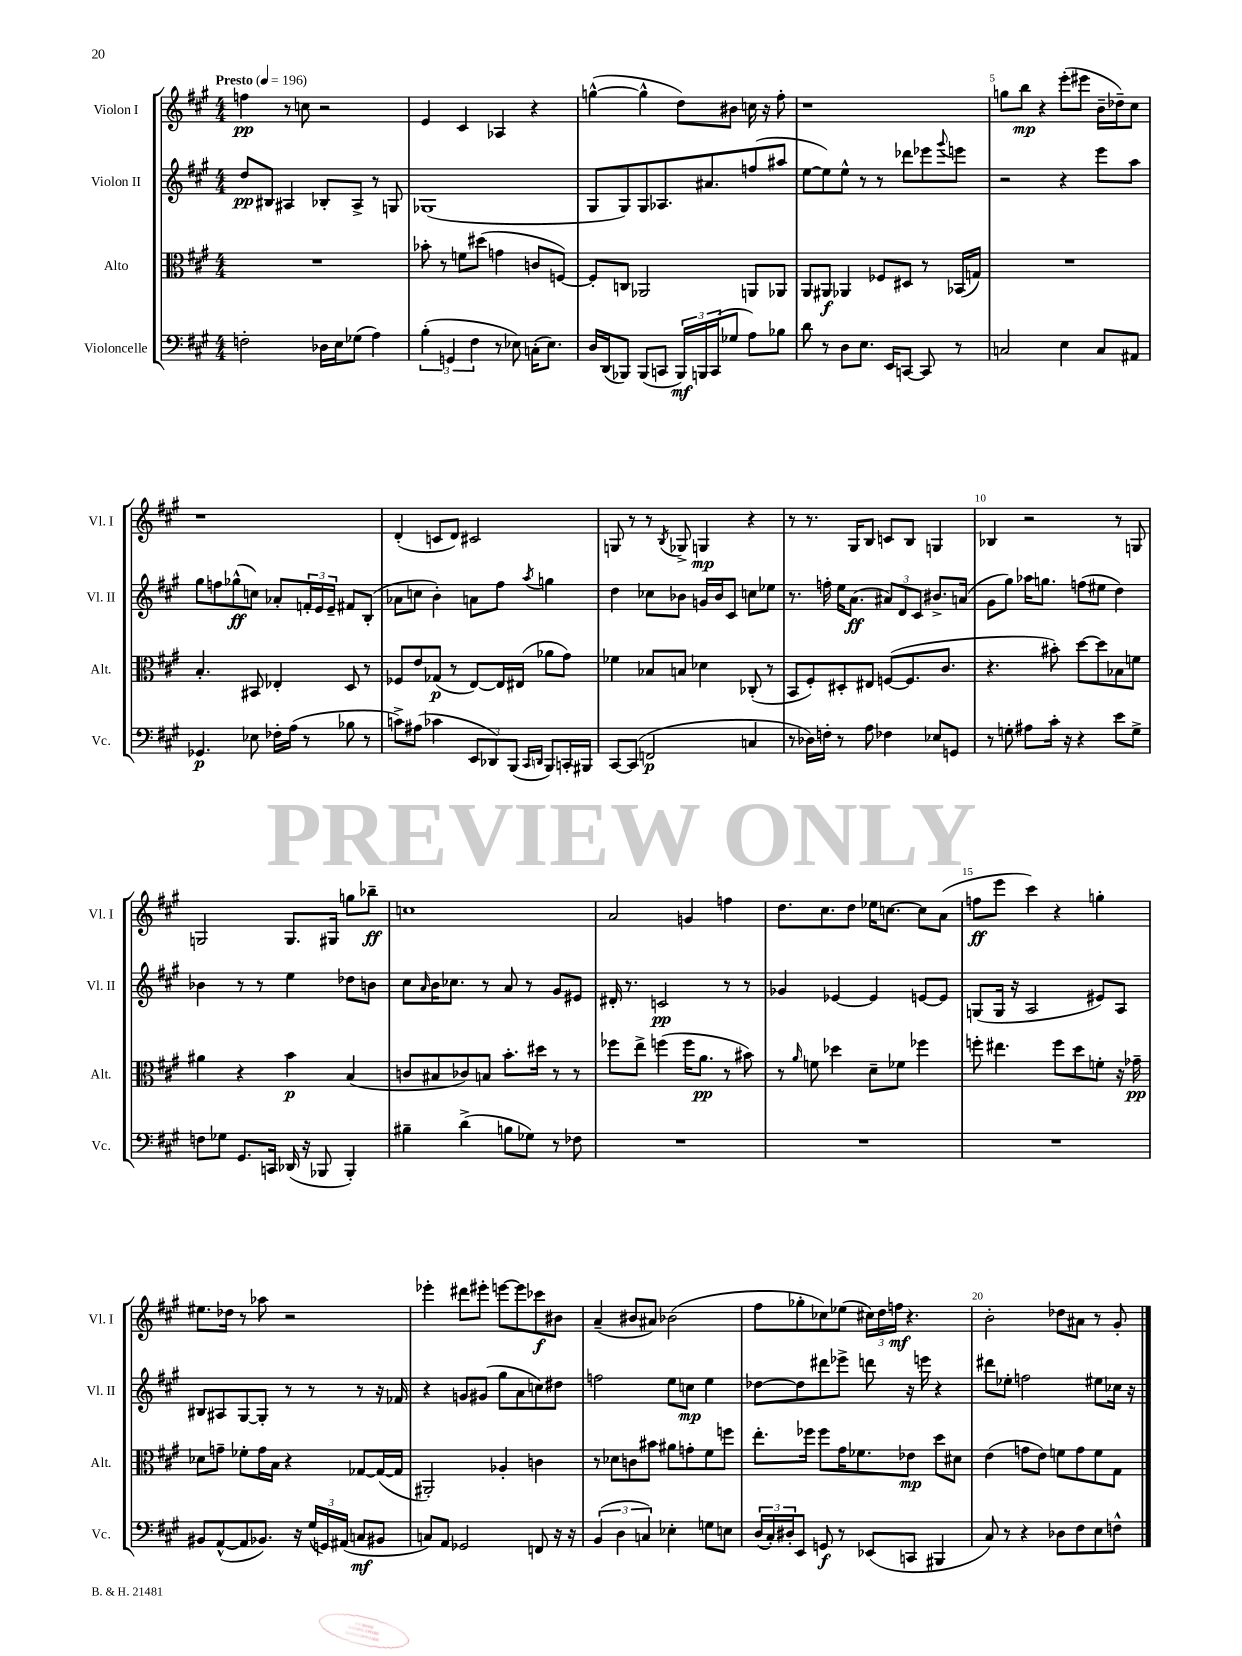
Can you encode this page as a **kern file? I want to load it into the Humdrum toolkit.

**kern	**dynam	**kern	**dynam	**kern	**dynam	**kern	**dynam
*part4	*part4	*part3	*part3	*part2	*part2	*part1	*part1
*staff4	*staff4	*staff3	*staff3	*staff2	*staff2	*staff1	*staff1
*I"Violoncelle	*	*I"Alto	*	*I"Violon II	*	*I"Violon I	*
*I'Vc.	*	*I'Alt.	*	*I'Vl. II	*	*I'Vl. I	*
*clefF4	*	*clefC3	*	*clefG2	*	*clefG2	*
*k[f#c#g#]	*	*k[f#c#g#]	*	*k[f#c#g#]	*	*k[f#c#g#]	*
*M4/4	*	*M4/4	*	*M4/4	*	*M4/4	*
*MM196	*	*MM196	*	*MM196	*	*MM196	*
=1	=1	=1	=1	=1	=1	=1	=1
!	!	!	!	!	!	!LO:TX:a:B:t=Presto	!
2Fn'\	.	1r	.	8dd/L	pp	4ffn\	pp
.	.	.	.	8B#X/J	.	.	.
.	.	.	.	4A#X/	.	8r	.
.	.	.	.	.	.	8ccn\	.
16D-X\LL	.	.	.	8B-X'/L	.	2r	.
16E\J	.	.	.	.	.	.	.
(8G-X\J	.	.	.	8A#^/J	.	.	.
4A\)	.	.	.	8r	.	.	.
.	.	.	.	8Gn/	.	.	.
=2	=2	=2	=2	=2	=2	=2	=2
(6B'\	.	8b-X'\	.	(1G-X	.	4e/	.
.	.	8r	.	.	.	.	.
6GGn/	.	.	.	.	.	.	.
.	.	8fn\L	.	.	.	4c#/	.
6F#\	.	.	.	.	.	.	.
.	.	(8dd#X\J	.	.	.	.	.
8r	.	4gn\	.	.	.	4A-X/	.
8E-X\)	.	.	.	.	.	.	.
(16Cn'\KL	.	8cn/L	.	.	.	4r	.
8.E-\J)	.	.	.	.	.	.	.
.	.	[8Fn/J)	.	.	.	.	.
=3	=3	=3	=3	=3	=3	=3	=3
16D/LL	.	8F'/L]	.	8G#/L	.	([4ggn^^\	.
(16DD/J	.	.	.	.	.	.	.
8BBB-X/J)	.	8Cn/J	.	8G#/)	.	.	.
(8BBB-/L	.	2AA-X/	.	8G#/	.	4gg^^\]	.
8CCn/J	.	.	.	8.A-X/	.	.	.
24BBB-/LL)	mf	.	.	.	.	8dd\L)	.
24BBBn/	.	.	.	.	.	.	.
.	.	.	.	8.a#X/	.	.	.
(24CC/J	.	.	.	.	.	.	.
8G-X/J	.	.	.	.	.	8b#X\J	.
8A\L)	.	8AAn/L	.	(8ffn/	.	16ccn\	.
.	.	.	.	.	.	16r	.
8B-X\J	.	8AA-X/J	.	8aa#X/J	.	8ff#'\	.
=4	=4	=4	=4	=4	=4	=4	=4
8d\	.	8AA/L	.	[8ee\L	.	1r	.
8r	.	8AA#X/J	f	8ee\])	.	.	.
8D\L	.	4AA-X/	.	8ee^^\J	.	.	.
8.E\J	.	.	.	8r	.	.	.
.	.	8F-X/L	.	8r	.	.	.
16EE/KL	.	.	.	.	.	.	.
[8CCn/J	.	8D#X/J	.	8ddd-X\L	.	.	.
8CC/]	.	8r	.	8eee-X\	.	.	.
.	.	.	.	8qqggg#/	.	.	.
8r	.	(16BB-X/LL	.	8eeen\J	.	.	.
.	.	16Gn/JJ)	.	.	.	.	.
=5	=5	=5	=5	=5	=5	=5	=5
2Cn/	.	1r	.	2r	.	8ggn\L	.
.	.	.	.	.	.	8bb\J	mp
.	.	.	.	.	.	4r	.
4E\	.	.	.	4r	.	(8eee'\L	.
.	.	.	.	.	.	8eee#X\J	.
8C/L	.	.	.	8eee\L	.	16b~\LL	.
.	.	.	.	.	.	16dd-X~\J)	.
8AA#X/J	.	.	.	8aa\J	.	8cc#\J	.
!!LO:LB:g=z
=6	=6	=6	=6	=6	=6	=6	=6
4.GG-X/	p	4.B'/	.	8gg#\L	.	1r	.
.	.	.	.	8ffn\	.	.	.
.	.	.	.	(8gg-X^^\	ff	.	.
8E-X\	.	8BB#X/	.	8ccn\J)	.	.	.
16F-X'\LL	.	4E-X'/	.	8a-X'/L	.	.	.
(16A\JJ	.	.	.	.	.	.	.
8r	.	.	.	24fn'/L	.	.	.
.	.	.	.	24e/	.	.	.
.	.	.	.	24e~/JJ	.	.	.
8B-X\	.	8D/	.	8f#X/L	.	.	.
8r	.	8r	.	(8B'/J	.	.	.
=7	=7	=7	=7	=7	=7	=7	=7
8cn^\L)	.	8F-X/L	.	8a-X\L	.	(4d'/	.
(8A#X\J	.	8e/	.	8ccn\J	.	.	.
4c-X\	.	(8G-X/J	p	4b'\)	.	8cn/L	.
.	.	8r	.	.	.	8d/J)	.
12EE/L	.	[8E/L)	.	8an\L	.	2c#X/	.
12DD-X/)	.	.	.	.	.	.	.
.	.	16E/L]	.	8ff#\J	.	.	.
(12BBB/J	.	.	.	.	.	.	.
.	.	(16E#X/JJ	.	.	.	.	.
16qqCC#/LL	.	.	.	.	.	.	.
16qqDDn/JJ	.	.	.	8qaa/	.	.	.
8BBB/L)	.	8a-X\L	.	4ggn\	.	.	.
16CCn'/L	.	8g#\J)	.	.	.	.	.
16BBB#X/JJ	.	.	.	.	.	.	.
=8	=8	=8	=8	=8	=8	=8	=8
[8CC#/L	.	4f-X\	.	4dd\	.	8Gn/	.
(8CC#/J]	.	.	.	.	.	8r	.
2FFn/	p	8B-X/L	.	8cc-X\L	.	8r	.
.	.	.	.	.	.	8qB/	.
.	.	8Bn/J	.	8b-X\J	.	8G-X^/	.
.	.	4d-X\	.	16gn/LL	.	4Gn/	mp
.	.	.	.	16b-/J	.	.	.
.	.	.	.	8c#/J	.	.	.
4Cn/	.	(8C-X'/	.	8ccn\L	.	4r	.
.	.	8r	.	8ee-X\J	.	.	.
=9	=9	=9	=9	=9	=9	=9	=9
8r	.	8BB/L	.	8.r	.	8r	.
16D-X\LL)	.	8F#'/)	.	.	.	8.r	.
16Fn'\JJ	.	.	.	16ffn'\	.	.	.
8r	.	8D#X'/	.	16ee\KL	.	.	.
.	.	.	.	(8.a\J	ff	16G#/KL	.
8A\	.	8E#X/J	.	.	.	8B/J	.
4F-X\	.	([8Fn/L	.	12a#X/L)	.	8cn/L	.
.	.	.	.	12d/	.	.	.
.	.	8.F/]	.	.	.	8B/J	.
.	.	.	.	12c#/J	.	.	.
8E-X/L	.	.	.	8.b#X^/L	.	4Gn/	.
.	.	8.c#/J	.	.	.	.	.
8GGn/J	.	.	.	.	.	.	.
.	.	.	.	(16an/Jk	.	.	.
=10	=10	=10	=10	=10	=10	=10	=10
8r	.	4.r	.	8g#\L	.	4B-X/	.
8Gn'\	.	.	.	8gg#\J)	.	.	.
8A#X\L	.	.	.	16aa-X\KL	.	2r	.
.	.	.	.	8.ggn\J	.	.	.
16c#'\Jk	.	8b#X'\)	.	.	.	.	.
16r	.	.	.	.	.	.	.
4r	.	[8dd\L	.	(8ffn\L	.	.	.
.	.	8dd\]	.	8ee#X\J	.	.	.
8e\L	.	8B-X\	.	4dd\)	.	8r	.
8G^\J	.	8fn\J	.	.	.	8Gn/	.
!!LO:LB:g=z
=11	=11	=11	=11	=11	=11	=11	=11
8Fn\L	.	4a#X\	.	4b-X\	.	2Gn/	.
8G-X\J	.	.	.	.	.	.	.
8.GG#/L	.	4r	.	8r	.	.	.
.	.	.	.	8r	.	.	.
16CCn/Jk	.	.	.	.	.	.	.
(16DD-X/	.	4b\	p	4ee\	.	8.G/L	.
16r	.	.	.	.	.	.	.
8BBB-X/	.	.	.	.	.	.	.
.	.	.	.	.	.	16G#X/Jk	.
4BBB-'/)	.	(4B/	.	8dd-X\L	.	8ggn\L	.
.	.	.	.	8bn\J	.	8bb-X~\J	ff
=12	=12	=12	=12	=12	=12	=12	=12
4B#X~\	.	8cn/L	.	8cc#\L	.	1ccn	.
.	.	.	.	16qqa/	.	.	.
.	.	8B#X/	.	16b\K	.	.	.
.	.	.	.	8.cc-X\J	.	.	.
(4d^\	.	8c-X/)	.	.	.	.	.
.	.	8Bn/J	.	8r	.	.	.
8Bn\L	.	8.b'\L	.	8a/	.	.	.
8G-X\J)	.	.	.	8r	.	.	.
.	.	16dd#X\Jk	.	.	.	.	.
8r	.	8r	.	8g#/L	.	.	.
8F-X\	.	8r	.	8e#X/J	.	.	.
=13	=13	=13	=13	=13	=13	=13	=13
1r	.	8ff-X\L	.	16d#X'/	.	2a/	.
.	.	.	.	8.r	.	.	.
.	.	8ee^\J	.	.	.	.	.
.	.	(4ffn\	.	2cn/	pp	.	.
.	.	16ff\KL	.	.	.	4gn/	.
.	.	8.a\J	pp	.	.	.	.
.	.	8r	.	8r	.	4ffn\	.
.	.	8b#X\)	.	8r	.	.	.
=14	=14	=14	=14	=14	=14	=14	=14
1r	.	8r	.	4g-X/	.	8.dd\L	.
.	.	16qqa/	.	.	.	.	.
.	.	8fn\	.	.	.	.	.
.	.	.	.	.	.	8.cc#\	.
.	.	4dd-X\	.	[4e-X/	.	.	.
.	.	.	.	.	.	8dd\J	.
.	.	8d~\L	.	4e-/]	.	16ee-X\KL	.
.	.	.	.	.	.	[8.ccn\J	.
.	.	8f-X\J	.	.	.	.	.
.	.	4ff-X\	.	[8en/L	.	8cc\L]	.
.	.	.	.	8e/J]	.	(8a\J	.
=15	=15	=15	=15	=15	=15	=15	=15
1r	.	8ffn'\	.	(8Gn/L	.	8ffn\L	ff
.	.	4.ee#X\	.	16G/Jk	.	8eee\J	.
.	.	.	.	16r	.	.	.
.	.	.	.	2A/	.	4ccc#\)	.
.	.	8ff\L	.	.	.	4r	.
.	.	8dd\	.	.	.	.	.
.	.	8fn'\J	.	8e#X/L)	.	4ggn'\	.
.	.	16r	.	8A/J	.	.	.
.	.	16g-X~\	pp	.	.	.	.
!!LO:LB:g=z
=16	=16	=16	=16	=16	=16	=16	=16
8BB#X/L	.	8d-X\L	.	8B#X/L	.	8.ee#X\L	.
([8AA^^/	.	8gn~\J	.	8A#X/	.	.	.
.	.	.	.	.	.	16dd-X\Jk	.
8AA/]	.	8f-X'\L	.	[8G#/	.	8r	.
8.BB-X/J)	.	16g\L	.	8G#'/J]	.	8aa-X\	.
.	.	16B\JJ	.	.	.	.	.
.	.	4r	.	8r	.	2r	.
16r	.	.	.	.	.	.	.
(24G#/LL	.	.	.	8r	.	.	.
24GGn/)	.	.	.	.	.	.	.
(24AA#X/JJ	.	.	.	.	.	.	.
8Cn/L	mf	[8G-X/L	.	8r	.	.	.
8BB#X/J	.	(16G-/L_	.	16r	.	.	.
.	.	16G-/JJ]	.	16f-X/	.	.	.
=17	=17	=17	=17	=17	=17	=17	=17
8Cn/L)	.	2AA#X'/)	.	4r	.	4eee-X'\	.
8AA/J	.	.	.	.	.	.	.
2GG-X/	.	.	.	8gn/L	.	8ddd#X\L	.
.	.	.	.	(8g#X/J	.	8eee#X'\J	.
.	.	4A-X'/	.	8gg#\L	.	[8eeen\L	.
.	.	.	.	8a\	.	8eee\]	.
8FFn/	.	4cn\	.	8ccn\)	.	8ccc-X\	f
16r	.	.	.	8dd#X\J	.	8b#X\J	.
16r	.	.	.	.	.	.	.
=18	=18	=18	=18	=18	=18	=18	=18
(6BB/	.	8r	.	2ffn\	.	(4a~/	.
.	.	8d-X\L	.	.	.	.	.
6D\	.	.	.	.	.	.	.
.	.	8cn\	.	.	.	8b#X/L	.
6Cn/)	.	.	.	.	.	.	.
.	.	8b#X\J	.	.	.	8a#X/J)	.
4E-X'\	.	8a#X\L	.	8ee\L	.	(2b-X\	.
.	.	8gn'\	.	8ccn\J	mp	.	.
8Gn\L	.	8f#\	.	4ee\	.	.	.
8En\J	.	8ffn\J	.	.	.	.	.
=19	=19	=19	=19	=19	=19	=19	=19
(24D/LL	.	8.ee'\L	.	[8dd-X\L	.	8ff#\L	.
24C#'/)	.	.	.	.	.	.	.
24D#X'/J	.	.	.	.	.	.	.
8EE/J	.	.	.	8dd-\]	.	8gg-X'\	.
.	.	16ff-X\Jk	.	.	.	.	.
8GGn/	f	8ff-\L	.	8ddd#X\	.	8cc-X\)	.
8r	.	16g#\K	.	8eee-X^\J	.	(8ee-X\J	.
.	.	8.f-X\	.	.	.	.	.
(8EE-X/L	.	.	.	8dddn\	.	24cc#X\LL)	.
.	.	.	.	.	.	24dd\	.
.	.	.	.	.	.	24ffn\JJ	mf
8CCn/J	.	8e-X\J	mp	16r	.	4.r	.
.	.	.	.	16eeen\	.	.	.
4BBB#X/	.	8dd\L	.	4r	.	.	.
.	.	8d#X\J	.	.	.	.	.
=20	=20	=20	=20	=20	=20	=20	=20
8C#/)	.	(4e\	.	8ddd#X\L	.	2b'\	.
8r	.	.	.	8ee-X'\J	.	.	.
4r	.	8gn\L	.	2ffn\	.	.	.
.	.	8e\J)	.	.	.	.	.
8D-X\L	.	8fn\L	.	.	.	8dd-X\L	.
8F#\	.	8g\	.	.	.	8a#X\J	.
8E\	.	8f\	.	8ee#X\L	.	8r	.
8Fn^^\J	.	8G#\J	.	16cc-X\Jk	.	8g#'/	.
.	.	.	.	16r	.	.	.
==	==	==	==	==	==	==	==
*-	*-	*-	*-	*-	*-	*-	*-
